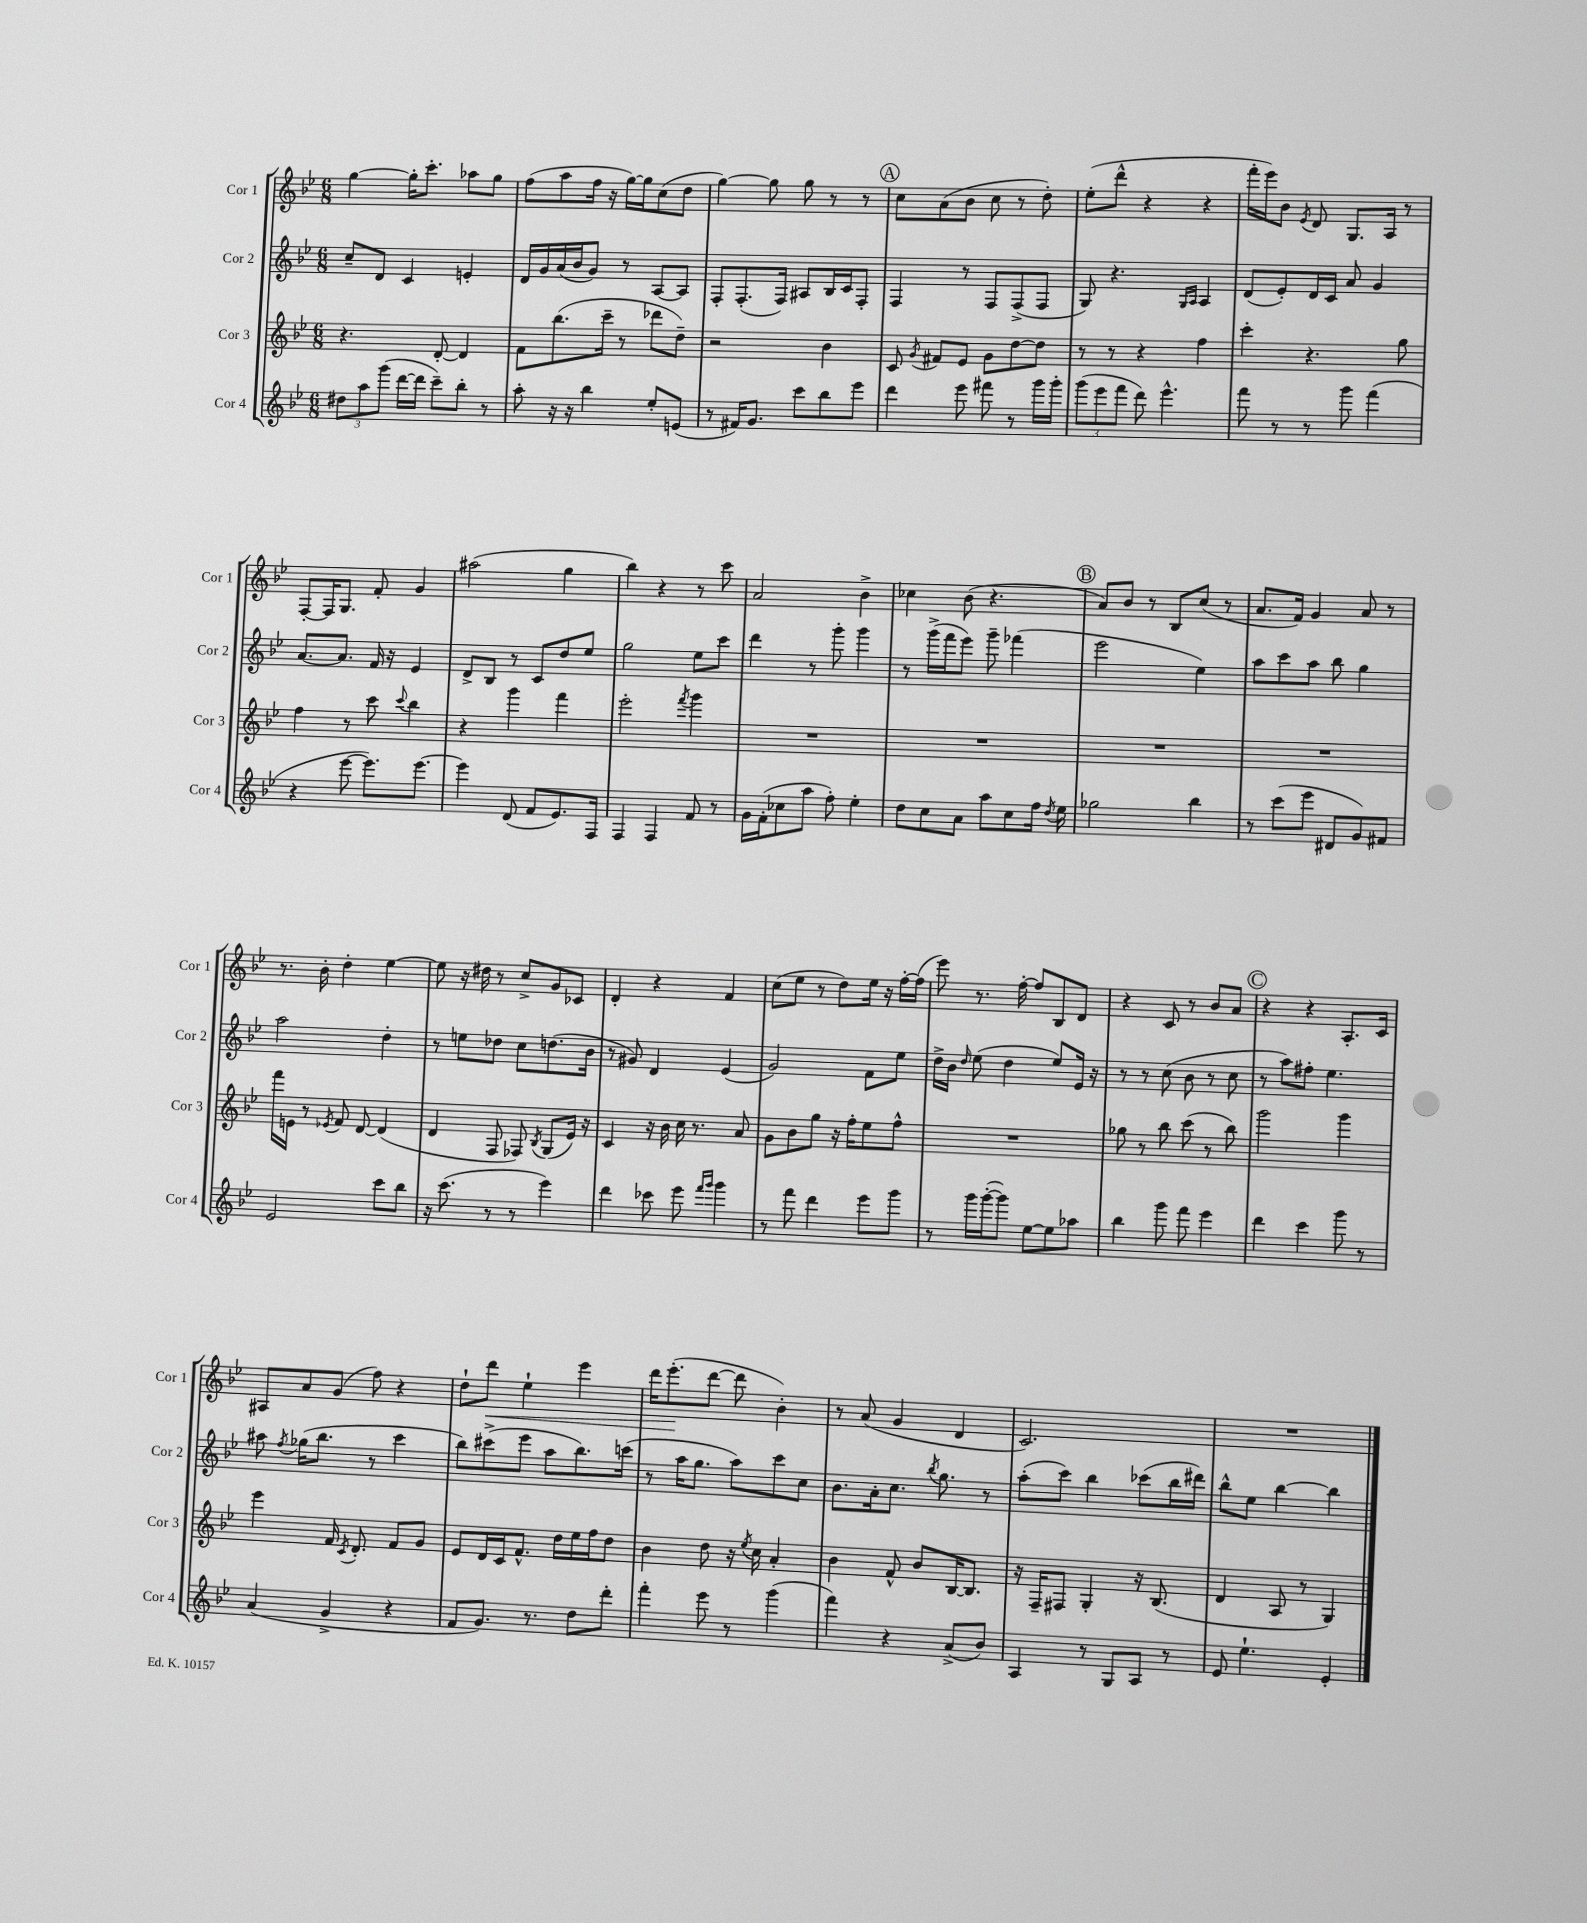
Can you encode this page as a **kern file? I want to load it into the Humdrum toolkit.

**kern	**kern	**kern	**kern
*staff4	*staff3	*staff2	*staff1
*clefG2	*clefG2	*clefG2	*clefG2
*k[b-e-]	*k[b-e-]	*k[b-e-]	*k[b-e-]
*M6/8	*M6/8	*M6/8	*M6/8
12dd#\L	4.r	8cc~/L	[4gg\
12aa\	.	.	.
.	.	8d/J	.
(12ggg\J	.	.	.
[16ddd\LL	.	4c/	16gg'\]LK
16ddd\]JJ	.	.	8.ccc'\J
8ccc~\L)	[8d'/	.	.
8bb-'\J	4d/]	4e'/	8aa-\L
8r	.	.	8gg\J
=	=	=	=
8aa'\	8f\L	16d/LL	(8ff\L
.	.	16g/	.
16r	(8.bb-\	(16a/	8aa\
16r	.	16b-/J	.
4bb-\	.	8g/J)	16ff\Jk
.	16ccc~\Jk	.	16r
.	8r	8r	[16gg\LL)
.	.	.	16gg\]J
8ee-'/L	8ddd-\L	[8A/L	(8cc\
(8e/J	8dd~\J)	8A/]J	8dd\J
=	=	=	=
8r	2r	8F'/L	[4gg\)
16f#/LK)	.	(8.F'/	.
8.g/J	.	.	.
.	.	.	8gg\]
.	.	16F/Jk)	.
8ccc\L	.	8A#/L	8gg\
8bb-\	4b-\	16B-/L	8r
.	.	16c/J	.
8eee-\J	.	8F'/J	8r
=	=	=	=
4ddd\	8c/	4F/	8cc\L
.	8qg/	.	.
.	8f#/L	.	(8a\
8eee-\	8e-/J	8r	8b-\J
8fff#\	8g\L	8F/L	8cc\
8r	[8dd\	(8F^/	8r
16ggg\LL	8dd\]J	8F/J	8dd'\)
16ggg'\JJ	.	.	.
=	=	=	=
(12ggg\L	8r	8G/)	(8ee-'\L
12eee-\	.	.	.
.	8r	4.r	8ddd^^\J
12fff\J	.	.	.
8ddd\)	4r	.	4r
4.eee-^^\	.	.	.
.	.	16qqG/LL	.
.	.	16qqA/JJ	.
.	4ff\	4A/	4r
=	=	=	=
8fff\	4ccc'\	(8d/L	16fff'\LL
.	.	.	16eee-\J)
8r	.	8e-'/)	8b-\J
.	.	.	8qe-/
8r	4.r	16d/L	8d/
.	.	16c/JJ	.
8ggg\	.	8a/	8.G/L
(4fff\	.	4g/	.
.	.	.	16A/Jk
.	8gg\	.	8r
=	=	=	=
4r	4ff\	[8.a/L	[8F'/L
.	.	.	16F/]K
.	.	8.a/]J	8.G/J
[8eee-\	8r	.	.
8.eee-\]L)	8ccc\	16f/	8f'/
.	.	16r	.
.	8qqccc/	.	.
.	4bb-\	4e-/	4g/
[8.eee-\J	.	.	.
=	=	=	=
4eee-\]	4r	8d^/L	(2aa#\
.	.	8B-/J	.
(8d/	4ggg\	8r	.
8f/L	.	8c/L	.
8.e-/)	4fff\	8dd/	4gg\
.	.	8ee-/J	.
16F/Jk	.	.	.
=	=	=	=
4F/	2eee-'\	2gg\	4bb-\)
4F/	.	.	4r
.	8qfff/	.	.
8f/	4ggg\	8ee-\L	8r
8r	.	8ccc\J	8ccc\
=	=	=	=
16g\LL	2.r	4ddd\	2a/
(16f'\J	.	.	.
8cc-\	.	.	.
8aa\J	.	8r	.
8ff'\)	.	8ggg'\	.
4ee-'\	.	4ggg\	4b-^\
=	=	=	=
8dd\L	2.r	8r	4cc-\
8cc\	.	(16ggg^\LL	.
.	.	16fff\J	.
8a\J	.	8eee-\J)	(8b-\
8aa\L	.	8ggg~\	4.r
8cc\	.	(4fff-\	.
16ff\Jk	.	.	.
8qdd/	.	.	.
16ee-\	.	.	.
=	=	=	=
2gg-\	2.r	2eee-\	8a/L)
.	.	.	8b-/J
.	.	.	8r
.	.	.	8B-/L
4bb-\	.	4ee-\)	(8cc/J
.	.	.	8r
=	=	=	=
8r	2.r	8aa\L	8.a/L
(8ccc\L	.	8ccc\	.
.	.	.	16f/Jk)
8eee-\J	.	8aa\J	4g/
8d#/L	.	8bb-\	.
8g/)	.	4gg\	8a/
8f#/J	.	.	8r
=	=	=	=
2e-/	16fff\LL	2aa\	8.r
.	16e\JJ	.	.
.	8r	.	.
.	.	.	16b-'\
.	8qe-/	.	.
.	8f/	.	4dd'\
.	[8d/	.	.
8ccc\L	(4d/]	4dd'\	[4ee-\
8bb-\J	.	.	.
=	=	=	=
16r	4d/	8r	8ee-\]
(8.ccc\	.	.	.
.	.	8ee\L	16r
.	.	.	16dd#\
8r	8F/	8dd-\J	8r
8r	8F-/)	8cc\L	8cc^/L
.	8qB-/	.	.
4eee-\)	(8G/L	(8.dd\	8g/
.	16e-/Jk)	.	8c-/J
.	16r	16b-\Jk	.
=	=	=	=
4ddd\	4c/	8r	4d'/
.	.	8g#/)	.
8ccc-\	16r	4d/	4r
.	16b-\	.	.
8eee-\	16cc\	.	.
.	8.r	.	.
16qqfff/LL	.	.	.
16qqggg/JJ	.	.	.
4ggg\	.	(4e-/	4f/
.	8a/	.	.
=	=	=	=
8r	8g\L	2g/)	(8cc\L
8fff\	8b-\	.	8ee-\J
4ddd\	8gg\J	.	8r
.	16r	.	8dd\L)
.	16ff'\LK	.	.
8eee-\L	8ee-\	8f\L	16ee-\Jk
.	.	.	16r
8ggg\J	8ff^^\J	8ee-\J	[16ff'\LL
.	.	.	(16ff\]JJ
=	=	=	=
8r	2.r	16dd^\LL	8eee-\)
.	.	16b-\JJ	.
.	.	16qqdd/	.
16ggg\LL	.	(8ee-\	8.r
([16ggg'\J	.	.	.
8ggg\]J)	.	4dd\	.
.	.	.	[16ff'\
[8ee-\L	.	.	8ff/]L
8ee-\]	.	8ee-/L)	8B-/
8aa-\J	.	16e-/Jk	8d/J
.	.	16r	.
=	=	=	=
4bb-\	8gg-\	8r	4r
.	8r	8r	.
8ggg\	8bb-\	(8cc\	8c/
8fff\	(8ccc\	8b-\	8r
4eee-\	8r	8r	8b-/L
.	8bb-\)	8cc\	8a/J
=	=	=	=
4ddd\	2ggg\	8r	4r
.	.	8aa\L)	.
4ccc\	.	8ff#'\J	4r
.	.	4.ee-\	.
8ggg\	4ggg\	.	8.A'/L
8r	.	.	.
.	.	.	16c/Jk
=	=	=	=
(4a/	4eee-\	8aa#\	8A#/L
.	.	8qff/	.
.	.	(16gg-\LK	8a/
.	.	8.bb-\J	.
4g^/	16f/	.	(8g/J
.	8qc/	.	.
.	8.d'/	.	.
.	.	8r	8ff\)
4r	8f/L	4ccc\	4r
.	8g/J	.	.
=	=	=	=
8f/L	8e-/L	8bb-\L)	8dd`\L
8.g/J)	16d/L	(8ccc#^\	8ddd\J
.	16c/J	.	.
.	8.f^^/J	8eee-\J	4ee-`\
8.r	.	.	.
.	.	8aa\L	.
.	16dd\LL	.	.
8dd\L	16ee-\	8.bb-\)	4eee-\
.	16ff\J	.	.
8ddd'\J	8dd\J	.	.
.	.	(16ccc\Jk	.
=	=	=	=
4fff'\	4b-\	8r	16ddd\LK
.	.	.	(8.eee-'\
.	.	16aa\LK	.
.	.	8.gg\J	.
8eee-\	8dd\	.	[8ddd\J
8r	16r	8aa\L)	8ddd\]
.	8qee-/	.	.
.	16cc\	.	.
(4ggg\	4a'/	8ccc\	4b-'\)
.	.	8cc\J	.
=	=	=	=
4fff\)	4b-\	8.b-\L	8r
.	.	.	(8a/
.	.	16a'\k	.
4r	8f^^/	8.cc\J	4g/
.	8b-/L	.	.
.	.	8qbb-/	.
.	.	8.gg\	.
(8a^/L	[16B-/K	.	4d/
.	8.B-/]J	.	.
8b-/J)	.	8r	.
=	=	=	=
4A/	16r	(8aa'\L	2.c/)
.	16F~/LK	.	.
.	8F#/J	8ccc\J)	.
8r	4G'/	4bb-\	.
8G/L	.	.	.
8A/J	16r	(8ccc-\L	.
.	(8.B-/	.	.
8r	.	16bb-\L	.
.	.	16ddd#\JJ)	.
=	=	=	=
8e-/	4d/	8bb-^^\L	2.r
4.ee-`\	.	8ee-\J	.
.	8A/	[4bb-\	.
.	8r	.	.
4e-'/	4G/)	4bb-\]	.
==	==	==	==
*-	*-	*-	*-
